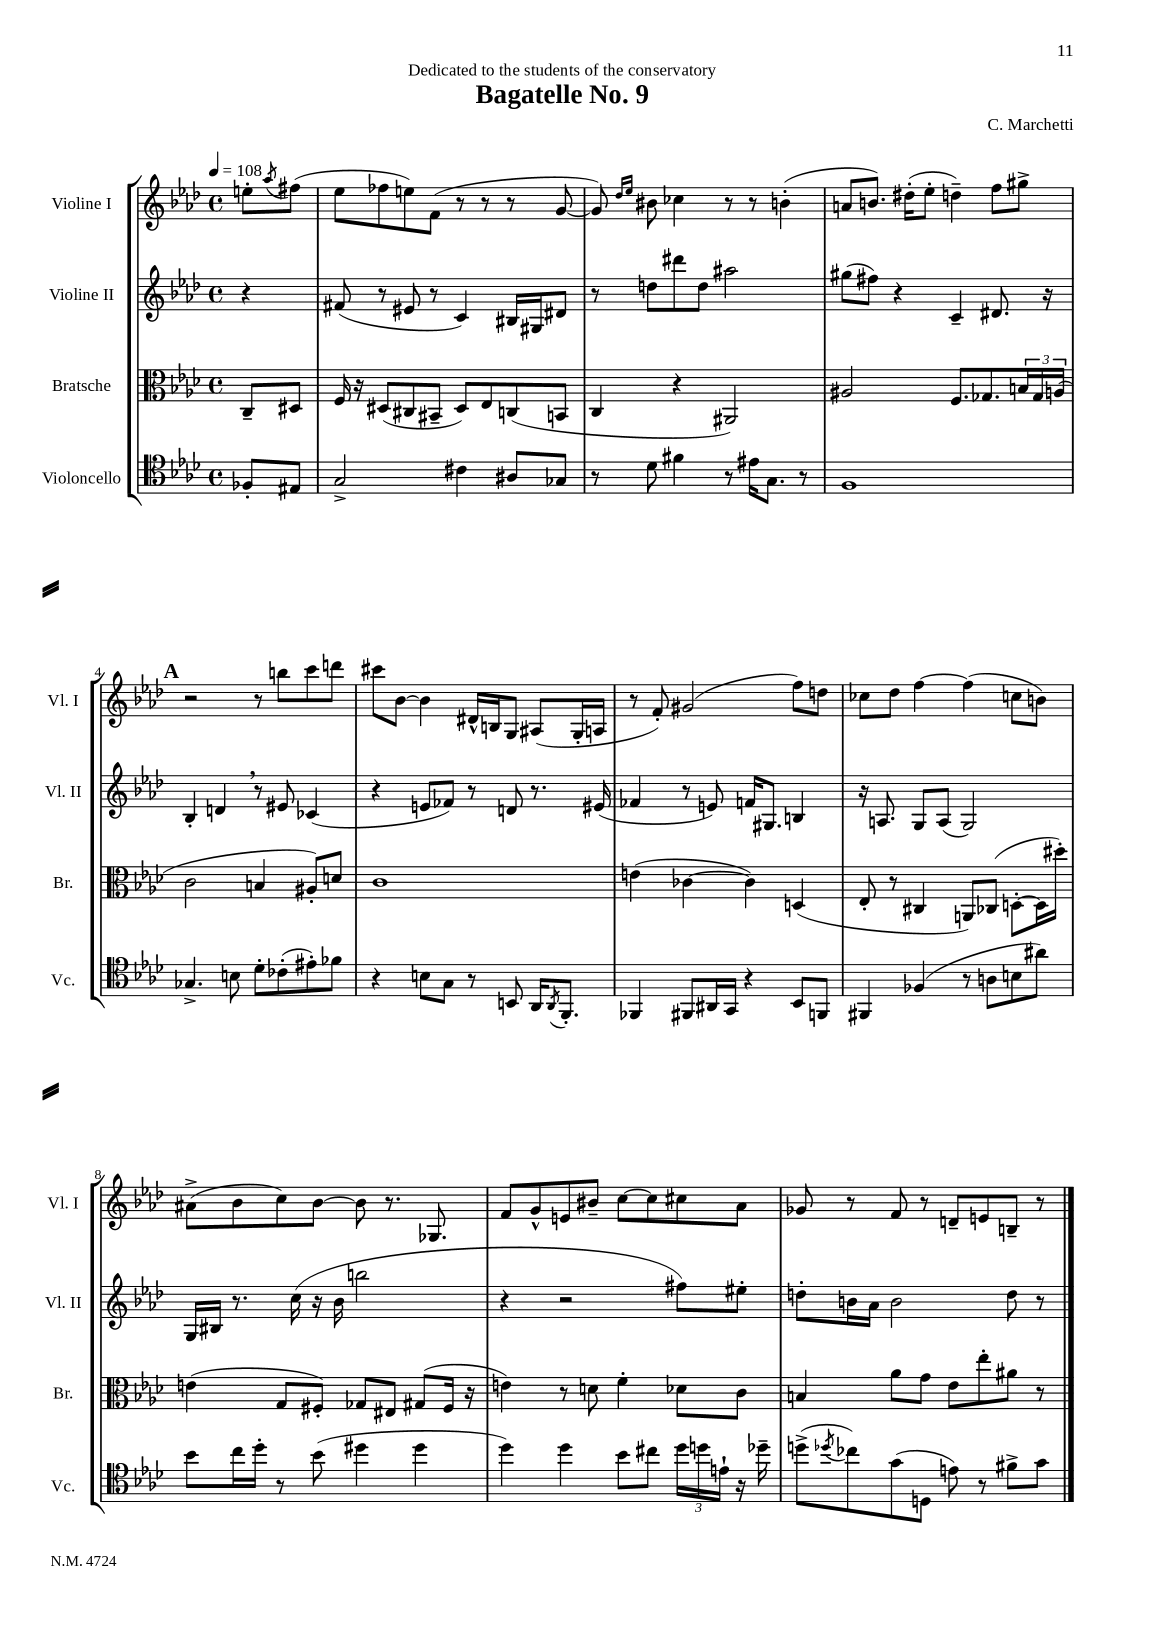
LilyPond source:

\header { title = "Bagatelle No. 9" composer = "C. Marchetti" dedication = "Dedicated to the students of the conservatory" }
<<
\new StaffGroup <<
\new Staff = "s0" \with { instrumentName = "Violine I" shortInstrumentName = "Vl. I" } {
    \clef treble \key aes \major \defaultTimeSignature \time 4/4 \partial 4 \tempo 4 = 108
    e''8-. \acciaccatura { aes''8 } fis''8( |
    ees''8 fes''8 e''8) f'8( r8 r8 r8 g'8~ |
    g'8) \grace { des''16 ees''16 } bis'8 ces''4 r8 r8 b'4-.( |
    a'8 b'8.) dis''16-.( ees''8-. d''4--) f''8 gis''8-> |
    \mark \markup { \bold "A" } r2 r8 b''8 c'''8 d'''8 |
    cis'''8 bes'8~ bes'4 dis'16-^ b16 g8 ais8( g16-. a16 |
    r8 f'8-.) gis'2( f''8) d''8 |
    ces''8 des''8 f''4~ f''4( c''8 b'8) |
    ais'8->( bes'8 c''8) bes'8~ bes'8 r8. ges8. |
    f'8 g'8-^ e'8 bis'8-- c''8~ c''8 cis''8 aes'8 |
    ges'8 r8 f'8 r8 d'8-- e'8 b8-- r8 \bar "|." |
}
\new Staff = "s1" \with { instrumentName = "Violine II" shortInstrumentName = "Vl. II" } {
    \clef treble \key aes \major \defaultTimeSignature \time 4/4 \partial 4
    r4 |
    fis'8( r8 eis'8 r8 c'4) bis16 gis16 dis'8 |
    r8 d''8 dis'''8 d''8 ais''2 |
    gis''8( fis''8) r4 c'4-- dis'8. r16 |
    \mark \markup { \bold "A" } bes4-. d'4 \breathe r8 eis'8 ces'4( |
    r4 e'8 fes'8) r8 d'8 r8. eis'16( |
    fes'4 r8 e'8) f'16 gis8. b4 |
    r16 a8. g8 a8( g2) |
    g16 bis16 r8. c''16( r16 bes'16 b''2 |
    r4 r2 fis''8) eis''8-. |
    d''8-. b'16 aes'16 b'2 d''8 r8 \bar "|." |
}
\new Staff = "s2" \with { instrumentName = "Bratsche" shortInstrumentName = "Br." } {
    \clef alto \key aes \major \defaultTimeSignature \time 4/4 \partial 4
    c8-- dis8 |
    f16 r16 dis8( cis8 bis,8-- dis8) ees8 c8( b,8 |
    c4 r4 ais,2) |
    ais2 f8. ges8. \tuplet 3/2 { b16 ges16 a16( } |
    \mark \markup { \bold "A" } c'2 b4 ais8-.) d'8 |
    c'1 |
    e'4( ces'4~ ces'4) d4( |
    ees8-. r8 cis4 a,8) ces8( d8~-. d16 dis''16-.) |
    e'4( g8 fis8-.) ges8 eis8 gis8( fis16 r16 |
    e'4) r8 d'8 f'4-. des'8 c'8 |
    b4 aes'8 g'8 ees'8 ees''8-. ais'8 r8 \bar "|." |
}
\new Staff = "s3" \with { instrumentName = "Violoncello" shortInstrumentName = "Vc." } {
    \clef tenor \key aes \major \defaultTimeSignature \time 4/4 \partial 4
    fes8-. eis8 |
    g2-> cis'4 ais8 ges8 |
    r8 des'8 fis'4 r8 eis'16 g8. r8 |
    f1 |
    \mark \markup { \bold "A" } ges4.-> b8 des'8-. ces'8-.( eis'8-.) fes'8 |
    r4 b8 g8 r8 b,8 aes,16 \acciaccatura { aes,8 } f,8.-. |
    fes,4 fis,8 ais,16 g,16 r4 bes,8 f,8 |
    fis,4 fes4( r8 a8 b8 ais'8) |
    bes'8 c''16 des''16-. r8 bes'8( dis''4 dis''4 |
    des''4) des''4 bes'8 cis''8 \tuplet 3/2 { des''16 d''16 e'16-! } r16 des''16-- |
    d''8->( \acciaccatura { des''8 } ces''8) g'8( d8 e'8) r8 fis'8-> g'8 \bar "|." |
}
>>
>>
